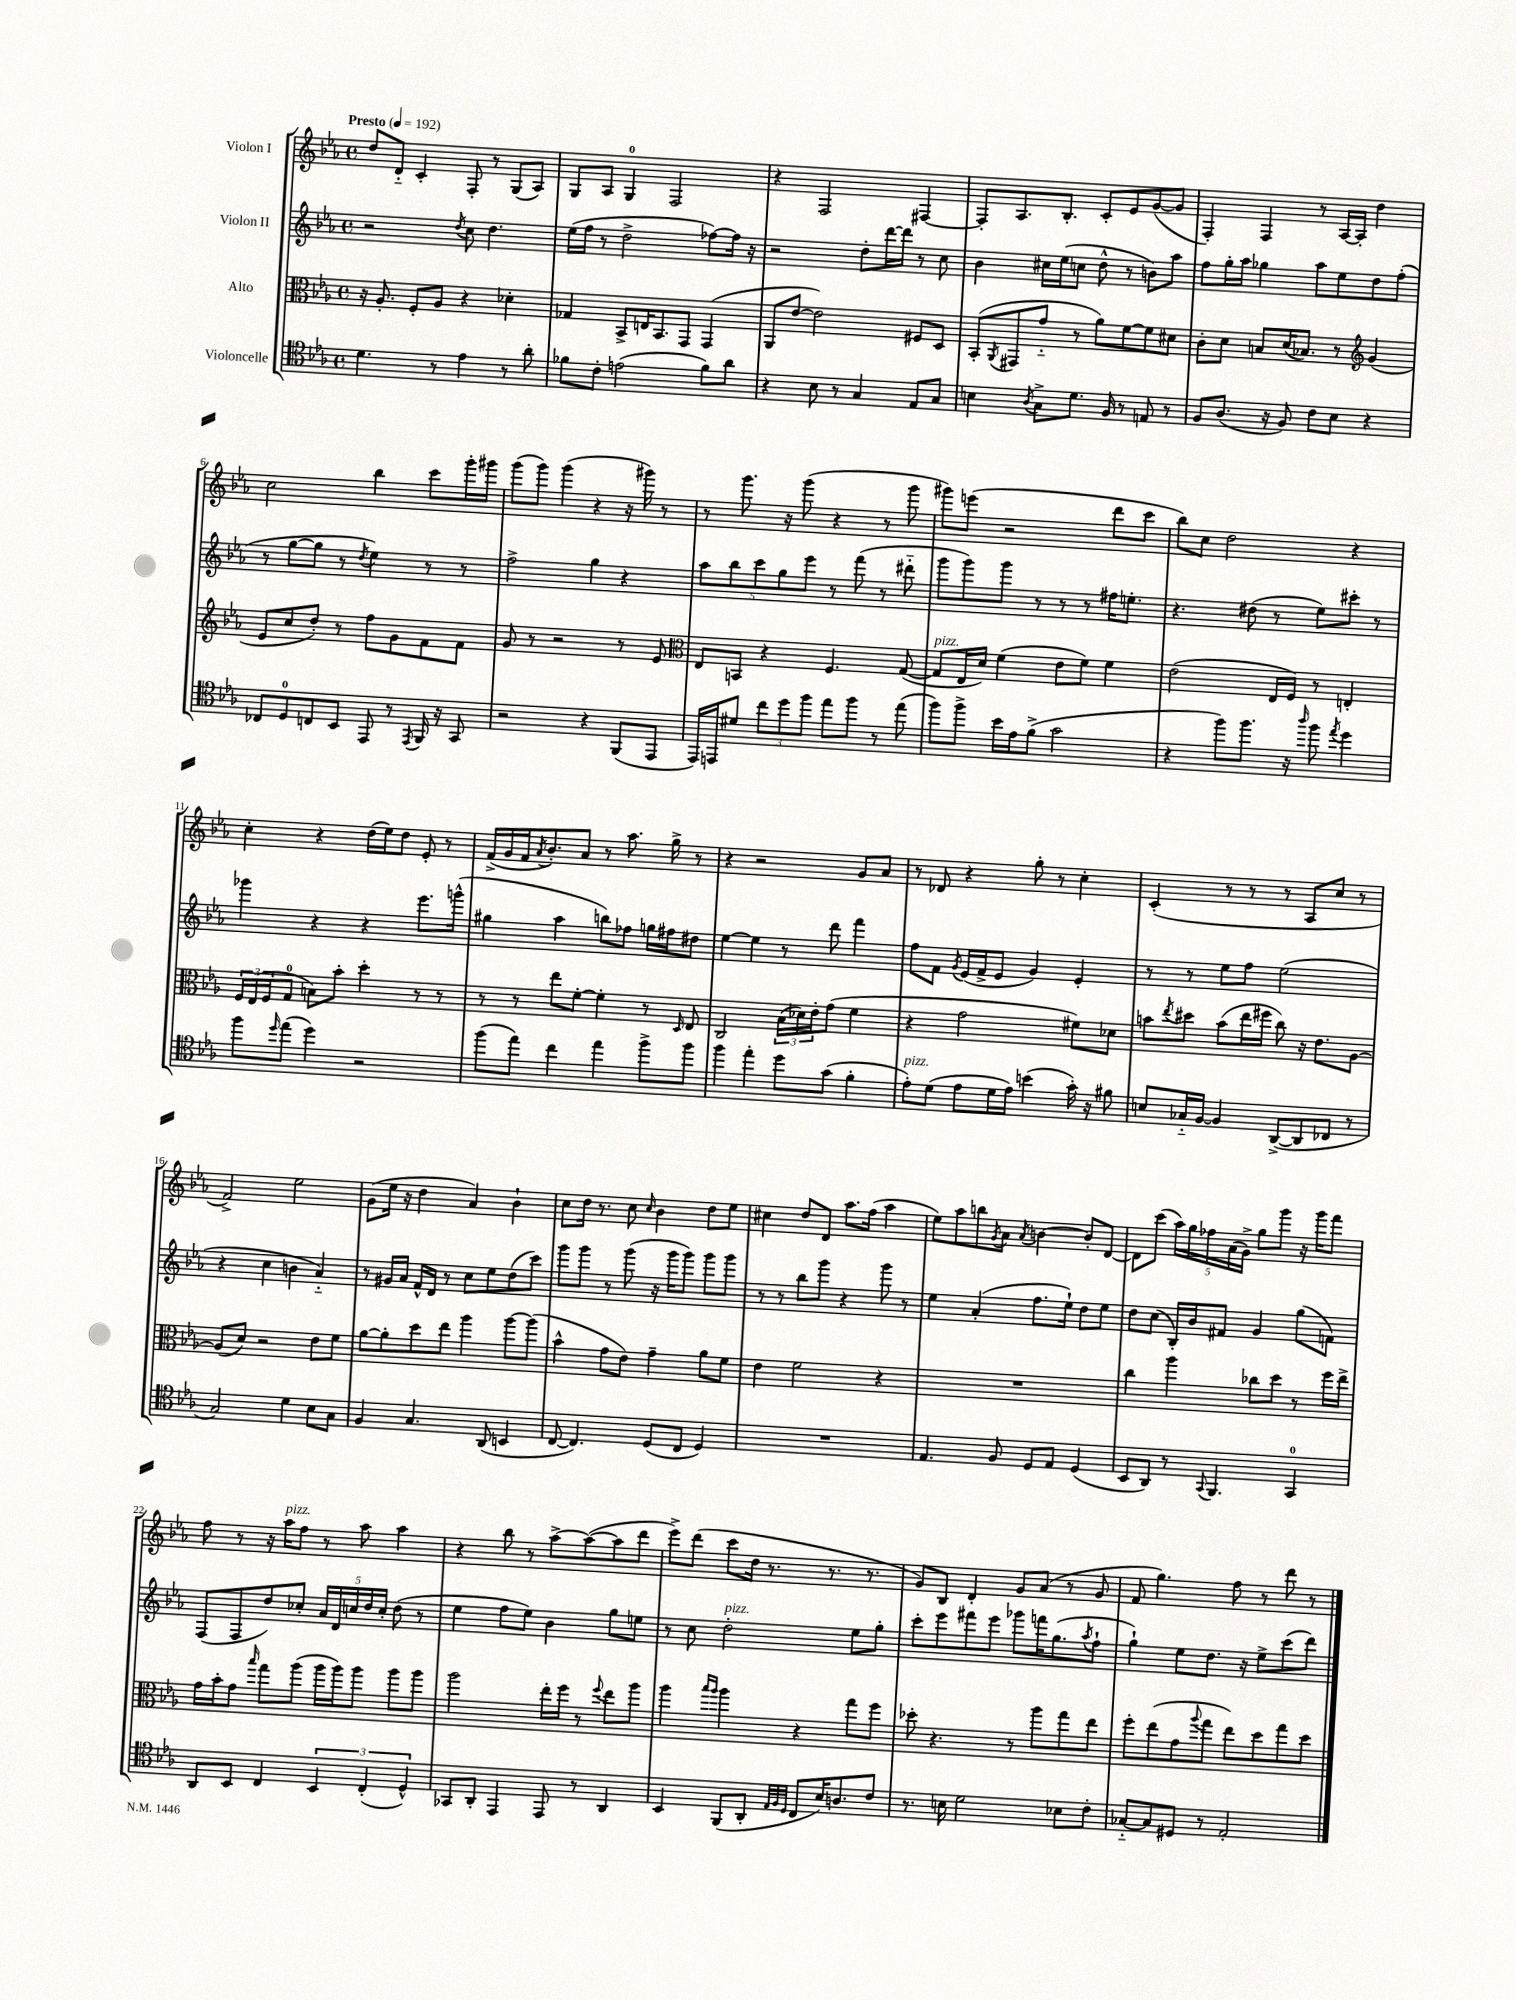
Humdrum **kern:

**kern	**kern	**kern	**kern
*part4	*part3	*part2	*part1
*staff4	*staff3	*staff2	*staff1
*I"Violoncelle	*I"Alto	*I"Violon II	*I"Violon I
*clefC4	*clefC3	*clefG2	*clefG2
*k[b-e-a-]	*k[b-e-a-]	*k[b-e-a-]	*k[b-e-a-]
*M4/4	*M4/4	*M4/4	*M4/4
*met(c)	*met(c)	*met(c)	*met(c)
*MM192	*MM192	*MM192	*MM192
=1	=1	=1	=1
!	!	!	!LO:TX:a:B:t=Presto
4.d\	16r	2r	8dd/L
.	8.A-'/	.	.
.	.	.	8d/J
.	8F'/L	.	4c'/
8r	8A-/J	.	.
.	.	8qdd/	.
4e-\	4r	8cc\	8F'/
.	.	4.dd\	8r
8r	4d-X'\	.	(8G/L
8a-'\	.	.	8A-/J)
=2	=2	=2	=2
8f-X\L	4G-X/	(16ee-\LL	8G/L
.	.	16ff\JJ	.
8c'\J	.	8r	8A-/J
(2en\	8BB-^/L	2dd^\	4G/
.	16En/K	.	.
.	8.BB-/	.	.
.	.	.	2F/
.	8GG/J	.	.
8f-\L)	(4GG/	[8ff-X\L)	.
8a-\J	.	16ff-\Jk]	.
.	.	16r	.
=3	=3	=3	=3
4r	8AA-/L	2r	4r
.	[8e-/J	.	.
8B-\	2e-\])	.	2F/
8r	.	.	.
4G/	.	8dd'\L	.
.	.	[16ddd\L	.
.	.	16ddd\JJ]	.
8E-/L	8F#X/L	8r	[4F#X/
8G/J	8D/J	8cc\	.
=4	=4	=4	=4
4Bn\	(8BB-'/L	4b-\	8F#'/L]
.	8qAA-/	.	.
.	8GG#X/	.	8.A-/
8qA-/	.	.	.
8G^\L	8g/J	16cc#X\LL	.
.	.	(16ee-\J	8.B-'/J
8.d\J	8r	8ccn\J	.
.	8a-\L)	8dd^^\	8c'/L
16F/	.	.	.
8r	[8f\	8r	8e-/
8En/	8f\]	8bn\L)	([8g/
8r	8d#X\J	8aa-\J	8g/J]
=5	=5	=5	=5
8F/L	8c'\L	8ff\L	4F'/)
(8.A-/J	8d\J	16gg'\L	.
.	.	16aa-\JJ	.
.	8Bn/L	4gg-X\	4F/
16r	.	.	.
8F/)	(16d/K	.	.
.	8.B-X/J)	.	.
8c\L	.	8aa-\L	8r
8B-\J	8r	8ee-\	[16A-/LL
.	.	.	16A-'/JJ]
*	*clefG2	*	*
4r	(4g/	8dd\	4dd\
.	.	(8ff'\J	.
!!LO:LB:g=z
=6	=6	=6	=6
8C-X/L	8e-/L	8r	2cc\
8D/	8cc/	[8gg\L	.
8Cn/	8dd'/J)	8gg\J]	.
8BB-/J	8r	8r	.
.	.	8qdd/	.
8EE-/	8ff\L	4ee-\)	4bb-\
8r	8g\	.	.
8qEE-/	.	.	.
16FF/	8f\	8r	8ccc\L
16r	.	.	.
8GG/	8f\J	8r	16ggg'\L
.	.	.	16ggg#X\JJ
=7	=7	=7	=7
2r	8g/	2ff^\	(8ggg\L
.	8r	.	8ggg\J)
.	2r	.	(4ggg\
4r	.	4gg\	4r
(8FF/L	8r	4r	16r
.	.	.	16ggg#X\)
8EE-/J	8e-/	.	8r
=8	=8	=8	=8
*	*clefC3	*	*
16EE-/LL)	8E-/L	10aa-\L	8r
16EEn/J	.	.	.
.	.	10bb-\	.
8d#X/J	8BBn/J	.	8.ggg\
.	.	10ccc\	.
12cc\L	4r	.	.
.	.	10gg\	.
.	.	.	16r
12dd\	.	.	.
.	.	.	(8ggg\
.	.	10eee-\J	.
12ff\J	.	.	.
8ee-\L	4.F/	8r	4r
8ff\J	.	(8fff\	.
8r	.	8r	8r
(8ee-\	([8G/	8ddd#X\	8ggg\
=9	=9	=9	=9
!	!LO:TX:a:i:t=pizz.	!	!
8ff\L)	8G/L]	8ggg\L	8ggg#X\L)
8ff^\J	16E-/L	8ggg\)	(8eeen\J
.	16d/JJ)	.	.
16b-\LL	(4f\	8ggg\J	2r
16e-\J	.	.	.
(8f^\J	.	8r	.
2g\	8e-\L	8r	.
.	8f\J)	8r	.
.	4f\	16ff#X\KL	8ddd\L
.	.	8.een'\J	.
.	.	.	8ccc\J
=10	=10	=10	=10
4r	(2e-\	4.r	8bb-\L)
.	.	.	8cc\J
8ff\L)	.	.	2dd\
8.ff\J	.	(8dd#X\	.
.	16E-/LL	8r	.
16r	16F/JJ)	.	.
16qqaa-/	.	.	.
8ff\	8r	8ee-\L)	.
8qee-/	.	.	.
4dd\	4En'/	8ccc#X'\J	4r
.	.	8r	.
!!LO:LB:g=z
=11	=11	=11	=11
8ff\L	24F/LL	4ggg-X\	4cc'\
.	(24E-/	.	.
.	24F/J	.	.
16qqdd/	.	.	.
(8ee-\J	8G/J	.	.
4dd\)	8Bn\L)	4r	4r
.	8b-'\J	.	.
2r	4dd'\	4r	(16dd\LL
.	.	.	16ee-\J)
.	.	.	8dd\J
.	8r	8.eee-\L	8e-'/
.	8r	.	8r
.	.	(16gggn^^\Jk	.
=12	=12	=12	=12
(8ff\L	8r	4gg#X\	(16f^/LL
.	.	.	16g/
8ee-\J)	8r	.	16f/J
.	.	.	8qa-/
.	.	.	8.b-'/)
4cc\	8ee-\L	4aa-\	.
.	[8f'\J	.	8a-/J
4ee-\	4f'\]	8bbn\L)	8r
.	.	8ff-X\J	8.aa-\
8ff^\L	8r	16ggn\LL	.
.	.	16ff#X\J	16gg^\
.	16qqD/	.	.
8ff\J	8E-/	8dd#X\J	8r
=13	=13	=13	=13
4ff\	2C/	[4ee-\	4r
4ee-'\	.	4ee-\]	2r
8dd\L	(24B-\LL	8r	.
.	24d-X\)	.	.
.	24e-'\J	.	.
(8g\J	(8g\J	8ddd\	.
4f'\	4f\	4fff\	8g/L
.	.	.	8a-/J
=14	=14	=14	=14
!LO:TX:a:i:t=pizz.	!	!	!
8e-'\L)	4r	8ff\L	8r
(8d\J	.	8f\J	8d-X/
.	.	8qg/	.
8e-\L	2g\	(16e-/LL	4r
.	.	16f^/J	.
16d\L	.	8e-/J	.
16e-\JJ)	.	.	.
(4bn\	.	4g/)	8gg'\
.	.	.	8r
16g'\)	8f#X\L)	4e-'/	4cc'\
16r	.	.	.
8f#X\	8d-X\J	.	.
=15	=15	=15	=15
8Bn/L	8bn\L	8r	(4c'/
.	8qee-/	.	.
16G-X/L	8dd#X\J	8r	.
[16F/JJ	.	.	.
4F/]	(8b\L	8ee-\L	8r
.	16ee-\L	8ff\J	8r
.	16ff#X\JJ	.	.
([8AA-^/L	8cc\)	(2ee-\	8r
8AA-/]	16r	.	8A-/L
.	8.e-\L	.	.
8C-X/J	.	.	8cc/J
8r	[8A-\J	.	8r
!!LO:LB:g=z
=16	=16	=16	=16
2G/)	(8A-/L]	4r	2f^/)
.	8d/J)	.	.
.	2r	4cc\	.
4d\	.	4bn\	2ee-\
8B-\L	8e-\L	4a-/)	.
8G\J	8f\J	.	.
=17	=17	=17	=17
4F/	[8a-\L	8r	(8g\L
.	8a-'\]	16g#X/LL	16ee-\Jk
.	.	16a-/JJ	16r
4.G/	8dd\	16f^^/LL	4dd\
.	.	16d/JJ	.
.	8ee-\J	8r	.
.	4aa-\	8cc\L	4a-/)
(8AA-/	.	8ee-\	.
4BBn/	[8aa-\L	(8dd\	4b-`\
.	(8aa-\J]	8ccc\J)	.
=18	=18	=18	=18
[8C/	4b-^^\	8ggg\L	8cc\L
4.C/])	.	8ggg\J	16dd\Jk
.	.	.	8.r
.	8g\L	8r	.
.	8e-\J)	(8ggg\	8cc\
.	.	.	16qqcc/
(8D/L	4g~\	16r	4b-\
.	.	16ggg\KL	.
8C/J	.	8ggg\J)	.
4D/)	8a-\L	8ggg\L	8dd\L
.	8f\J	8ggg\J	8ee-\J
=19	=19	=19	=19
1r	4e-\	8r	4cc#X\
.	.	8r	.
.	2f\	8bb-\L	8dd/L
.	.	8ggg\J	8d/J
.	.	4r	8.aa-\L
.	.	.	(16ff\Jk
.	4r	8ggg\	4aa-\
.	.	8r	.
=20	=20	=20	=20
4.E-/	1r	4ee-\	8ee-\L)
.	.	.	8aa-\
.	.	(4a-'/	8bbn\
.	.	.	8qg/
8F/	.	.	8a-\J
.	.	.	8qa-/
8D/L	.	8.ff\L	[4bn\
8E-/J	.	.	.
.	.	16ee-`\Jk)	.
(4D/	.	8dd\L	8b'/L]
.	.	8ee-\J	[8d/J
=21	=21	=21	=21
8BB-/L	4cc\	8dd\L	8d\L]
8AA-/J)	.	(8cc\J	(8ccc\J
8r	4aa-\	16B-'/LL)	20aa-\LL)
.	.	.	20gg\
.	.	16b-/J	.
.	.	.	20ff-X\
8qqGG/	.	.	.
4.FF/	.	8f#X/J	.
.	.	.	(20a-\
.	.	.	20g^\JJ)
.	8cc-X\L	4g/	8gg\L
.	8dd\J	.	8ggg\J
4GG/	8r	(8gg\L	16r
.	.	.	16ggg\KL
.	16ff\LL	8fn\J)	8fff\J
.	16ee-^\JJ	.	.
!!LO:LB:g=z
=22	=22	=22	=22
8AA-/L	16g\LL	(8F/L	8ff\
.	16b-'\J	.	.
8BB-/J	8g\J	8F/	8r
.	16qqbb-/	.	.
4C/	8gg\L	8dd/)	16r
!	!	!	!LO:TX:a:i:t=pizz.
.	.	.	16aa-\KL
.	(8aa-\J	8cc-X'/J	8ff\J
6BB-/	16aa-\LL	20a-/LL	8r
.	.	20d/	.
.	16aa-\J)	.	.
.	.	20ccn/	.
.	8aa-\J	.	8aa-\
.	.	20dd/	.
(6C'/	.	.	.
.	.	20cc'/JJ	.
.	8aa-\L	(8dd\	4aa-\
6D^^/)	.	.	.
.	8aa-\J	8r	.
=23	=23	=23	=23
8GG-X/L	2aa-\	4ee-\	4r
8AA-'/J	.	.	.
4EE-/	.	8ff\L	8bb-\
.	.	8ee-\J)	8r
8EE-/	16ee-'\LL	4b-\	[8aa-^\L
.	16ff\JJ	.	.
8r	8r	.	(8aa-\_
.	8qqff/	.	.
4AA-/	8ee-\L	8gg\L	8aa-\]
.	8aa-\J	8een\J	8ddd\J
=24	=24	=24	=24
4BB-/	4aa-\	8r	8eee-^\L)
.	.	8cc\	(8ddd\J
.	16qqbb-/LL	.	.
.	16qqaa-/JJ	.	.
!	!	!LO:TX:a:i:t=pizz.	!
(8FF/L	4aa-\	2dd'\	8ccc\L
8AA-'/J	.	.	16dd\Jk
.	.	.	8.r
32qqE-/LLL	.	.	.
32qqF/	.	.	.
32qqD/JJJ	.	.	.
8C/L	4r	.	.
16B-/K)	.	.	8.r
8.An/	.	.	.
.	8gg\L	8ee-\L	.
.	.	.	8.r
8c/J	8ff\J	8gg'\J	.
=25	=25	=25	=25
8.r	8dd-X'\	8ccc'\L	8g/L)
.	4.r	8eee-\	8B-/J
16Bn\	.	.	.
2d\	.	8fff#X\	4d'/
.	.	8eee-\J	.
.	8r	8ggg-X\L	8g/L
.	8aa-\L	16fffn\K	(8a-/J
.	.	(8.gg\	.
8B-X\L	8gg\	.	8r
.	.	8qaa-/	.
8c'\J	8ee-\J	8ff`\J	8g/
=26	=26	=26	=26
[8G-X/L	8ff'\L	4gg`\)	8f/
8G-/]	(8ee-\	.	4.gg\)
8D#X/J	8g\	8ee-\L	.
.	8qqaa-/	.	.
8r	8gg\J	8.dd\J	.
2E-'/	8ee-\L)	.	8ff\
.	.	16r	.
.	8dd\	8ee-^\L	8r
.	8gg\	(8ccc\	8ddd\
.	8dd\J	8ddd\J)	8r
==	==	==	==
*-	*-	*-	*-
